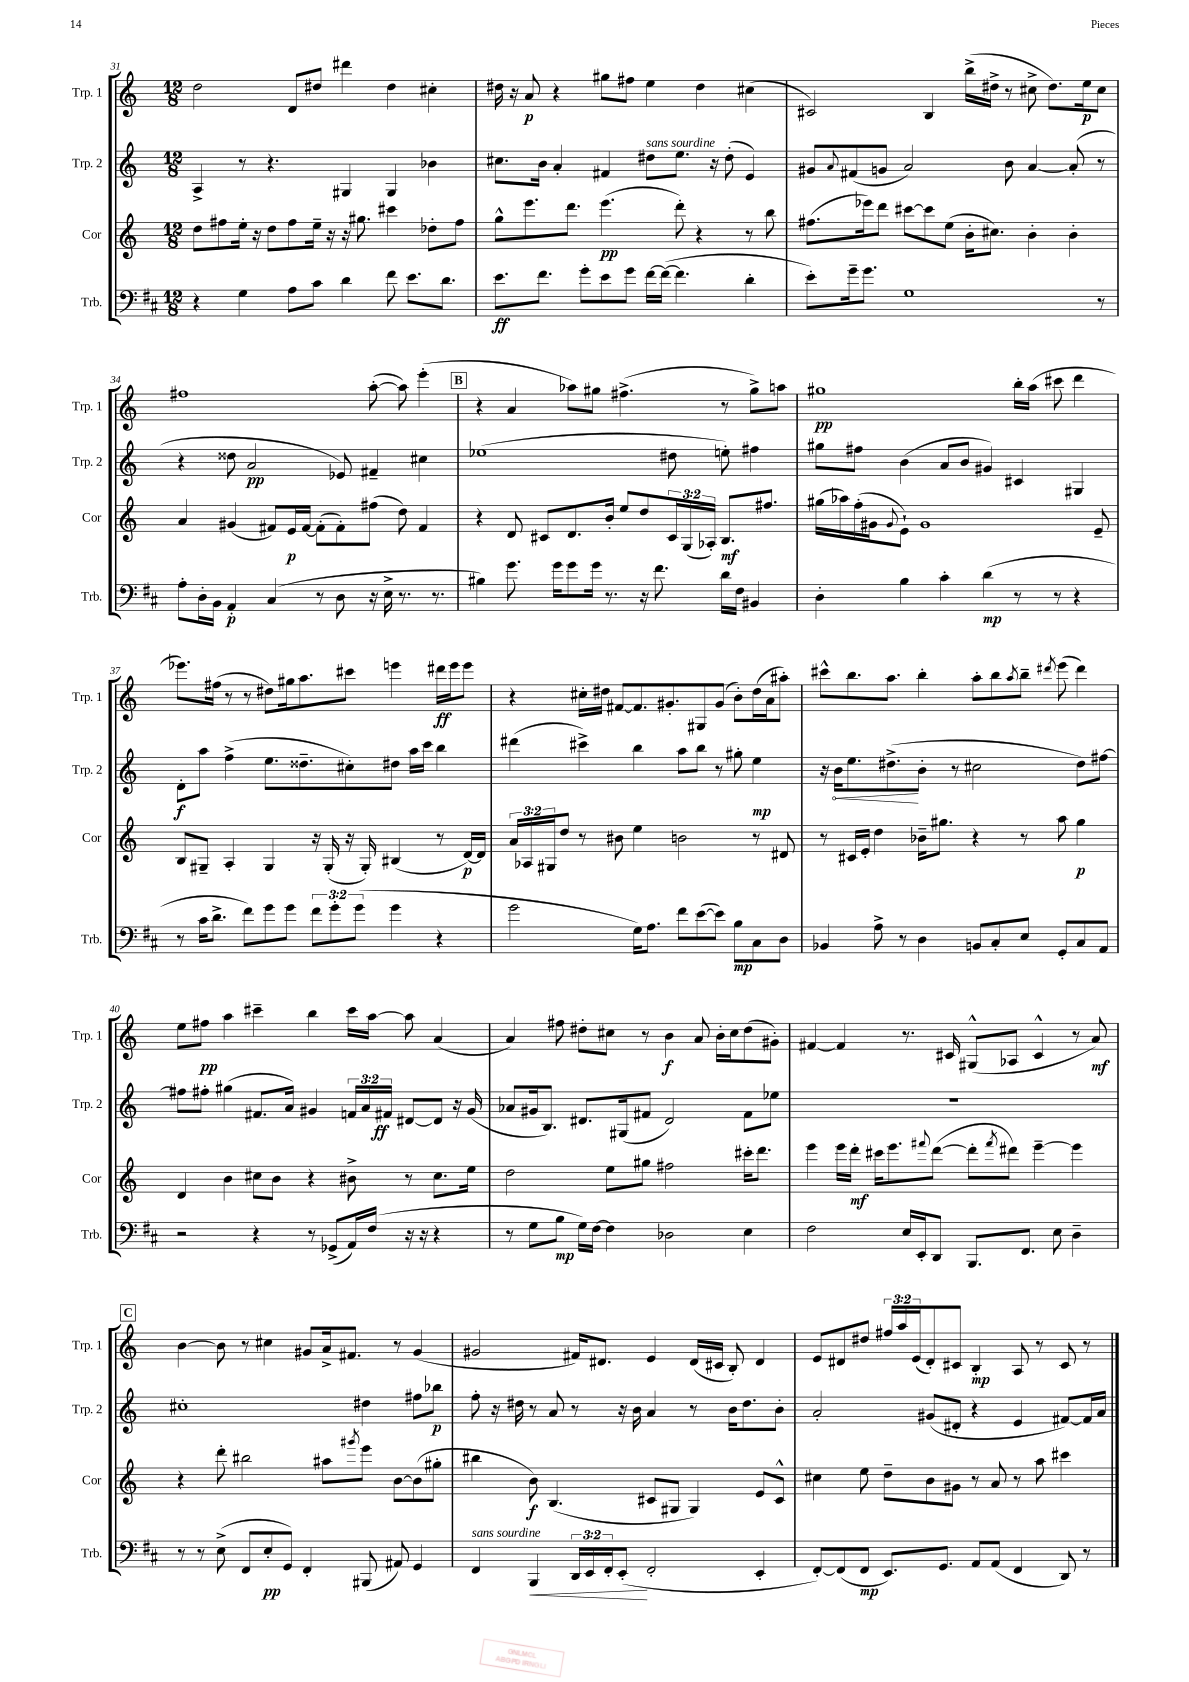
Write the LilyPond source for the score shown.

<<
\new StaffGroup <<
\new Staff = "s0" \with { instrumentName = "Trp. 1" shortInstrumentName = "Trp. 1" } {
    \clef treble \key c \major \numericTimeSignature \time 12/8 \override Staff.TupletNumber.text = #tuplet-number::calc-fraction-text
    d''2 d'8 dis''8 dis'''4 dis''4 cis''4-. |
    dis''16 r16 a'8\p r4 gis''8 fis''8 e''4 dis''4 cis''4( |
    cis'2) b4 b''16->( dis''16-> r8 cis''8-> dis''8.) e''16\p cis''8 |
    fis''1 a''8~-.( a''8) e'''4-.( |
    \mark \markup { \box "B" } r4 a'4 aes''8) gis''8 fis''4.->( r8 gis''8->) a''8 |
    gis''1\pp b''16-. a''16( cis'''8 d'''4 |
    ees'''8.) fis''16( r8 r8 dis''8) gis''16 a''8. cis'''8 e'''4 dis'''16\ff e'''16 e'''8 |
    r4 cis''16-. dis''16 fis'8~ fis'8. gis'8.-. gis8 gis'8( b'8-.) dis''16( a'16 ais''8-.) |
    cis'''8-^ b''8. a''8. b''4-. a''8-. b''8 \acciaccatura { a''8 } b''8-- \acciaccatura { dis'''8 } e'''8( dis'''4) |
    e''8 fis''8\pp a''4 cis'''4-- b''4 cis'''16 a''16~ a''8 a'4( |
    a'4) fis''8 dis''8-. cis''8 r8 b'4\f a'8 b'16-. cis''16 dis''8( gis'8-.) |
    fis'4~ fis'4 r8. cis'16 gis8-^( aes8 cis'4-^ r8 a'8\mf) |
    \mark \markup { \box "C" } b'4~ b'8 r8 cis''4 gis'8 a'16-> fis'8. r8 gis'4( |
    gis'2 fis'16) dis'8. e'4 dis'16( cis'16 b8-.) dis'4 |
    e'8 dis'8 dis''8 \tuplet 3/2 { fis''16 a''16 e'16( } dis'8-.) cis'8 b4-.\mp a8 r8 cis'8 r8 \bar "|." |
}
\new Staff = "s1" \with { instrumentName = "Trp. 2" shortInstrumentName = "Trp. 2" } {
    \clef treble \key c \major \numericTimeSignature \time 12/8 \override Staff.TupletNumber.text = #tuplet-number::calc-fraction-text
    a4-> r8 r4. gis4 gis4 bes'4 |
    cis''8. b'16 a'4-. fis'4 dis''8^\markup { \italic "sans sourdine" } e''8. r16 dis''8-.( e'4) |
    gis'8 \appoggiatura { a'8 } fis'8( g'8 a'2) b'8 a'4~ a'8-.( r8 |
    r4 disis''8 a'2\pp ees'8) fis'4-- cis''4 |
    \mark \markup { \box "B" } ees''1( dis''8 e''8-.) fis''4 |
    gis''8 fis''8 b'4( a'8 b'8 gis'4) cis'4 gis4 |
    d'8-.\f a''8 f''4->( e''8. disis''8.-- cis''8-.) dis''8 a''16 c'''16 b''4 |
    dis'''4( cis'''4->) b''4 a''8 b''8 r8 gis''8-. e''4\mp |
    r16 \once \override Hairpin.circled-tip = ##t b'16\< e''8. dis''8.->\!( b'8-. r8 cis''2 dis''8) fis''8~ |
    fis''8 fis''8-. gis''4( fis'8. a'16) gis'4 \tuplet 3/2 { f'16 a'16 fis'16\ff } dis'8~ dis'8 r16 gis'16( |
    aes'8 gis'16 b8.) dis'8. gis16( fis'8 dis'2) fis'8 ees''8 |
    R1. |
    \mark \markup { \box "C" } cis''1-. dis''4 fis''8 bes''8\p |
    f''8-. r16 dis''16 r8 a'8 r8 r16 b'16 a'4 r8 b'16 dis''8. b'8-. |
    a'2-. gis'8( dis'8-. r4 e'4 fis'8~) fis'16 a'16 \bar "|." |
}
\new Staff = "s2" \with { instrumentName = "Cor" shortInstrumentName = "Cor" } {
    \clef treble \key c \major \numericTimeSignature \time 12/8 \override Staff.TupletNumber.text = #tuplet-number::calc-fraction-text
    d''8 fis''8 e''16-. r16 d''8 fis''8 e''16-- r16 r16 gis''8. cis'''4 des''8-. fis''8 |
    g''8-^ e'''8. d'''8. e'''4.\pp( d'''8-.) r4 r8 b''8 |
    fis''8.( ees'''16) d'''8 cis'''8~ cis'''8 e''8( b'16-. cis''8.) b'4-. b'4-. |
    a'4 gis'4( fis'8) e'16\p fis'16~ fis'8-.( fis'8-.) fis''8( d''8) fis'4 |
    \mark \markup { \box "B" } r4 d'8 cis'8 d'8. b'16-. e''8 d''8 \tuplet 3/2 { cis'16 g16( aes16-.) } b8.\mf fis''8. |
    gis''16( aes''16) f''16-.( gis'16 \appoggiatura { gis'8 } e'8-!) gis'1 e'8-- |
    b8 gis8-- a4-. gis4 r16 gis16-.( r16 gis16-.) bis4( r8 d'16~\p) d'16 |
    \tuplet 3/2 { a'16 aes16 gis16 } d''8 r8 bis'8 e''4 b'2 r8 dis'8 |
    r8 cis'16 e'16-. d''4 bes'16-- gis''8. r4 r8 a''8 gis''4\p |
    d'4 b'4 cis''8 b'8 r4 bis'8-> r8 cis''8. e''16 |
    d''2 e''8 gis''8 fis''2 cis'''16-. d'''8. |
    e'''4 e'''16 d'''16-.\mf cis'''16 e'''8. \appoggiatura { fis'''8 } d'''8~( d'''8-. \acciaccatura { fis'''8 } dis'''8) e'''4~-- e'''4 |
    \mark \markup { \box "C" } r4 d'''8-. bis''2 ais''8 \acciaccatura { gis'''8 } e'''8 b'8~ b'8( gis''8-. |
    bis''4 b'8\f) b4.( cis'8 gis8 gis4) e'8 cis'8-^ |
    cis''4 e''8 d''8-- b'8 gis'8 r8 a'8 r8 a''8 cis'''4 \bar "|." |
}
\new Staff = "s3" \with { instrumentName = "Trb." shortInstrumentName = "Trb." } {
    \clef bass \key d \major \numericTimeSignature \time 12/8 \override Staff.TupletNumber.text = #tuplet-number::calc-fraction-text
    r4 g4 a8 cis'8 d'4 fis'8 e'8. d'8. |
    e'8.\ff fis'8. g'8-. e'8 g'8 fis'16~ fis'16~( fis'4. d'4-. |
    e'8-.) g'16-- g'8. g1 r8 |
    a8-. d16-. b,16 a,4-.\p cis4( r8 d8 r16 e16-> r8. r8. |
    \mark \markup { \box "B" } bis4) g'8. g'16 g'8 g'16 r8. r16 fis'8. d'16 fis16 bis,4 |
    d4-. b4 cis'4-. d'4\mp( r8 r8 r4 |
    r8 cis'16 d'8.-> fis'8) g'8 g'8 \tuplet 3/2 { fis'8 g'8-. g'8( } g'4 r4 |
    g'2 g16) a8. fis'8 e'8~( e'8) b8\mp cis8 d8 |
    bes,4 a8-> r8 d4 b,8 cis8-. e8 g,8-. cis8 a,8 |
    r2 r4 r8 ges,8->( a,16) fis16( r16 r16 r4 |
    r8 g8 b8\mp g16) fis16~ fis4 des2 e4 |
    fis2 e16 e,16-. d,8 b,,8. fis,8. e8 d4-- |
    \mark \markup { \box "C" } r8 r8 e8->( fis,8 e8-.\pp g,8) fis,4-. bis,,8( ais,8) g,4 |
    fis,4^\markup { \italic "sans sourdine" } b,,4\< \tuplet 3/2 { d,16 e,16 fis,16-. } e,8-.\!( fis,2-. e,4-. |
    fis,8~-.) fis,8( fis,8\mp e,8.) g,8. a,8 a,8( fis,4 d,8) r8 \bar "|." |
}
>>
>>
\layout { \context { \Score currentBarNumber = #31 } }
